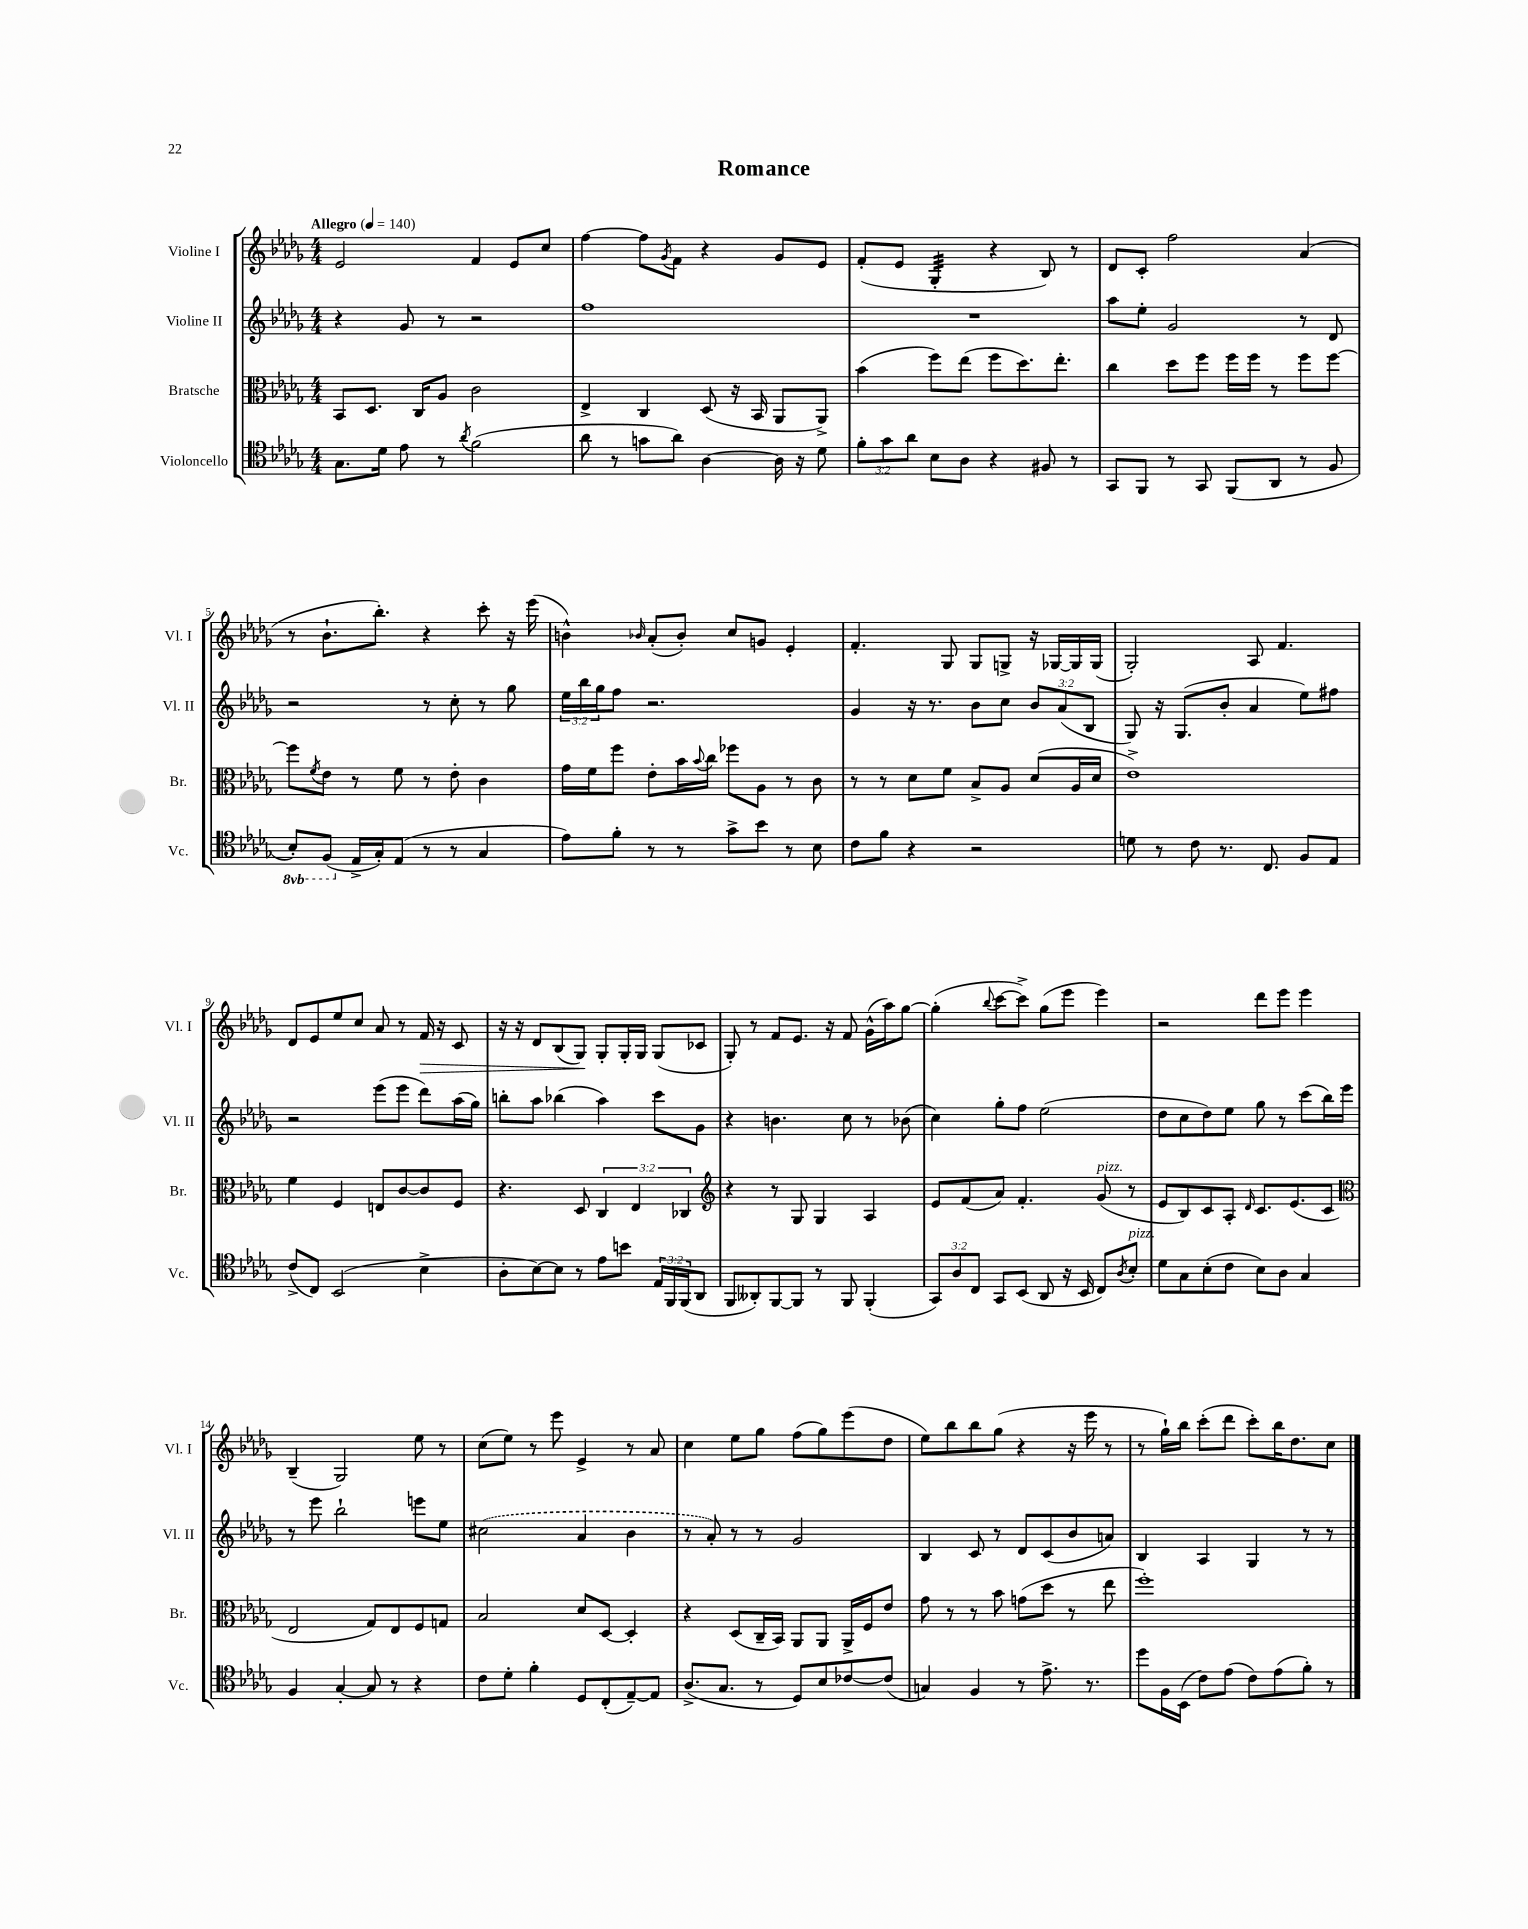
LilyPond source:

\header { title = "Romance" }
<<
\new StaffGroup <<
\new Staff = "s0" \with { instrumentName = "Violine I" shortInstrumentName = "Vl. I" } {
    \clef treble \key des \major \numericTimeSignature \time 4/4 \tempo "Allegro" 4 = 140
    ees'2 f'4 ees'8 c''8 |
    f''4~ f''8 \acciaccatura { ges'8 } f'8 r4 ges'8 ees'8 |
    f'8-.( ees'8 ges4:32-. r4 bes8) r8 |
    des'8 c'8-. f''2 aes'4( |
    r8 bes'8.-! bes''8.-.) r4 c'''8-. r16 ees'''16( |
    b'4-^) \grace { bes'16 } aes'8-.( bes'8-.) c''8 g'8 ees'4-. |
    f'4.-. ges8 ges8 g8-> r16 ges16~ ges16 ges16( |
    ges2-.) aes8 f'4. |
    des'8 ees'8 ees''8 c''8 aes'8 r8 f'16\> r16 c'8 |
    r16 r16 des'8 bes8( ges8\!) ges8-. ges16-. ges16 ges8( ces'8 |
    ges8-.) r8 f'8 ees'8. r16 f'8 ges'16-^( aes''16) ges''8~ |
    ges''4-.( \appoggiatura { bes''8 } c'''8~ c'''8->) ges''8( ees'''8 ees'''4) |
    r2 des'''8 ees'''8 ees'''4 |
    bes4--( ges2) ees''8 r8 |
    c''8( ees''8) r8 ees'''8 ees'4-> r8 aes'8 |
    c''4 ees''8 ges''8 f''8( ges''8) ees'''8( des''8 |
    ees''8) bes''8 bes''8 ges''8( r4 r16 ees'''16 r8 |
    r8 ges''16-!) bes''16 c'''8-.( des'''8 c'''8-.) bes''16 des''8. c''8 \bar "|." |
}
\new Staff = "s1" \with { instrumentName = "Violine II" shortInstrumentName = "Vl. II" } {
    \clef treble \key des \major \numericTimeSignature \time 4/4 \override Staff.TupletNumber.text = #tuplet-number::calc-fraction-text
    r4 ges'8 r8 r2 |
    f''1 |
    R1 |
    aes''8 ees''8-. ges'2 r8 des'8 |
    r2 r8 c''8-. r8 ges''8 |
    \tuplet 3/2 { ees''16 bes''16 ges''16 } f''8 r2. |
    ges'4 r16 r8. bes'8 c''8 \tuplet 3/2 { bes'8 aes'8( bes8 } |
    ges8) r16 ges8.( bes'8-. aes'4 ees''8) fis''8 |
    r2 ees'''8( ees'''8 des'''8) aes''16( ges''16) |
    b''8-. aes''8 bes''4( aes''4) c'''8 ges'8 |
    r4 b'4. c''8 r8 bes'8( |
    c''4) ges''8-. f''8 ees''2( |
    des''8 c''8 des''8) ees''8 ges''8 r8 c'''8( bes''16) ees'''16 |
    r8 ees'''8 bes''2-! e'''8 ees''8 |
    \once \slurDashed cis''2( aes'4 bes'4 |
    r8 aes'8-.) r8 r8 ges'2 |
    bes4 c'8 r8 des'8 c'8( bes'8 a'8) |
    bes4 aes4 ges4 r8 r8 \bar "|." |
}
\new Staff = "s2" \with { instrumentName = "Bratsche" shortInstrumentName = "Br." } {
    \clef alto \key des \major \numericTimeSignature \time 4/4 \override Staff.TupletNumber.text = #tuplet-number::calc-fraction-text
    bes,8 des8. c16 aes8 c'2 |
    ees4-> c4 des8( r16 bes,16 aes,8 aes,8->) |
    bes'4( f''8) ees''8( f''8 des''8.) ees''8.-. |
    c''4 des''8 f''8 f''16 f''16 r8 f''8 f''8~ |
    f''8 \acciaccatura { f'8 } ees'8 r8 f'8 r8 ees'8-. c'4 |
    ges'16 f'16 f''8 ees'8-. bes'16 \appoggiatura { bes'8 } c''16 fes''8 aes8 r8 c'8 |
    r8 r8 des'8 f'8 bes8-> aes8 des'8( aes16 des'16 |
    ees'1->) |
    f'4 f4 e8 c'8~ c'8 f8 |
    r4. des8 \tuplet 3/2 { c4 ees4 ces4 } |
    \clef treble r4 r8 ges8 ges4 aes4 |
    ees'8 f'8( aes'8) f'4.-. ges'8^\markup { \italic "pizz." }( r8 |
    ees'8 bes8) c'8 aes8-. \grace { des'16 } c'8. ees'8.( c'8 |
    \clef alto ees2 ges8) ees8 f8 g8 |
    bes2 des'8 des8~ des4-. |
    r4 des8( c16-- bes,16) aes,8 aes,8 aes,16-> f16 ees'8 |
    ges'8 r8 r8 bes'8 g'8( des''8 r8 ees''8 |
    f''1-.) \bar "|." |
}
\new Staff = "s3" \with { instrumentName = "Violoncello" shortInstrumentName = "Vc." } {
    \clef tenor \key des \major \numericTimeSignature \time 4/4 \override Staff.TupletNumber.text = #tuplet-number::calc-fraction-text \set Staff.ottavationMarkups = #ottavation-simple-ordinals
    ges8. des'16 ees'8 r8 \acciaccatura { aes'8 } f'2( |
    aes'8 r8 g'8 aes'8) aes4~ aes16 r16 des'8 |
    \tuplet 3/2 { f'8-. ges'8 aes'8 } bes8 aes8 r4 fis8 r8 |
    ges,8 f,8 r8 ges,8 f,8( aes,8 r8 f8 |
    \ottava #-1 bes,8-.) f,8( \ottava #0 ees16-> ges16-.) ees8( r8 r8 ges4 |
    ees'8) f'8-. r8 r8 ges'8-> bes'8 r8 bes8 |
    c'8 f'8 r4 r2 |
    d'8 r8 c'8 r8. c8. f8 ees8 |
    c'8->( c8) bes,2( bes4-> |
    aes8-. bes8~) bes8 r8 ees'8 b'8 \tuplet 3/2 { ees16 f,16 f,16( } aes,8 |
    f,8 aeses,8-.) f,8~ f,8 r8 f,8 f,4-.( |
    \tuplet 3/2 { ges,8) aes8 c8 } ges,8 bes,8( aes,8 r16 bes,16 c8) \acciaccatura { aes8 } bes8-.^\markup { \italic "pizz." } |
    des'8 ges8 bes8-.( c'8 bes8) aes8 ges4 |
    f4 ges4~-. ges8 r8 r4 |
    c'8 des'8-. f'4-. des8 c8-.( ees8~--) ees8 |
    aes8.->( ges8. r8 des8) bes8 ces'8~ ces'8( |
    g4) f4 r8 ees'8.-> r8. |
    des''8 f16 bes,16( c'8) ees'8( c'8) ees'8( f'8-.) r8 \bar "|." |
}
>>
>>
